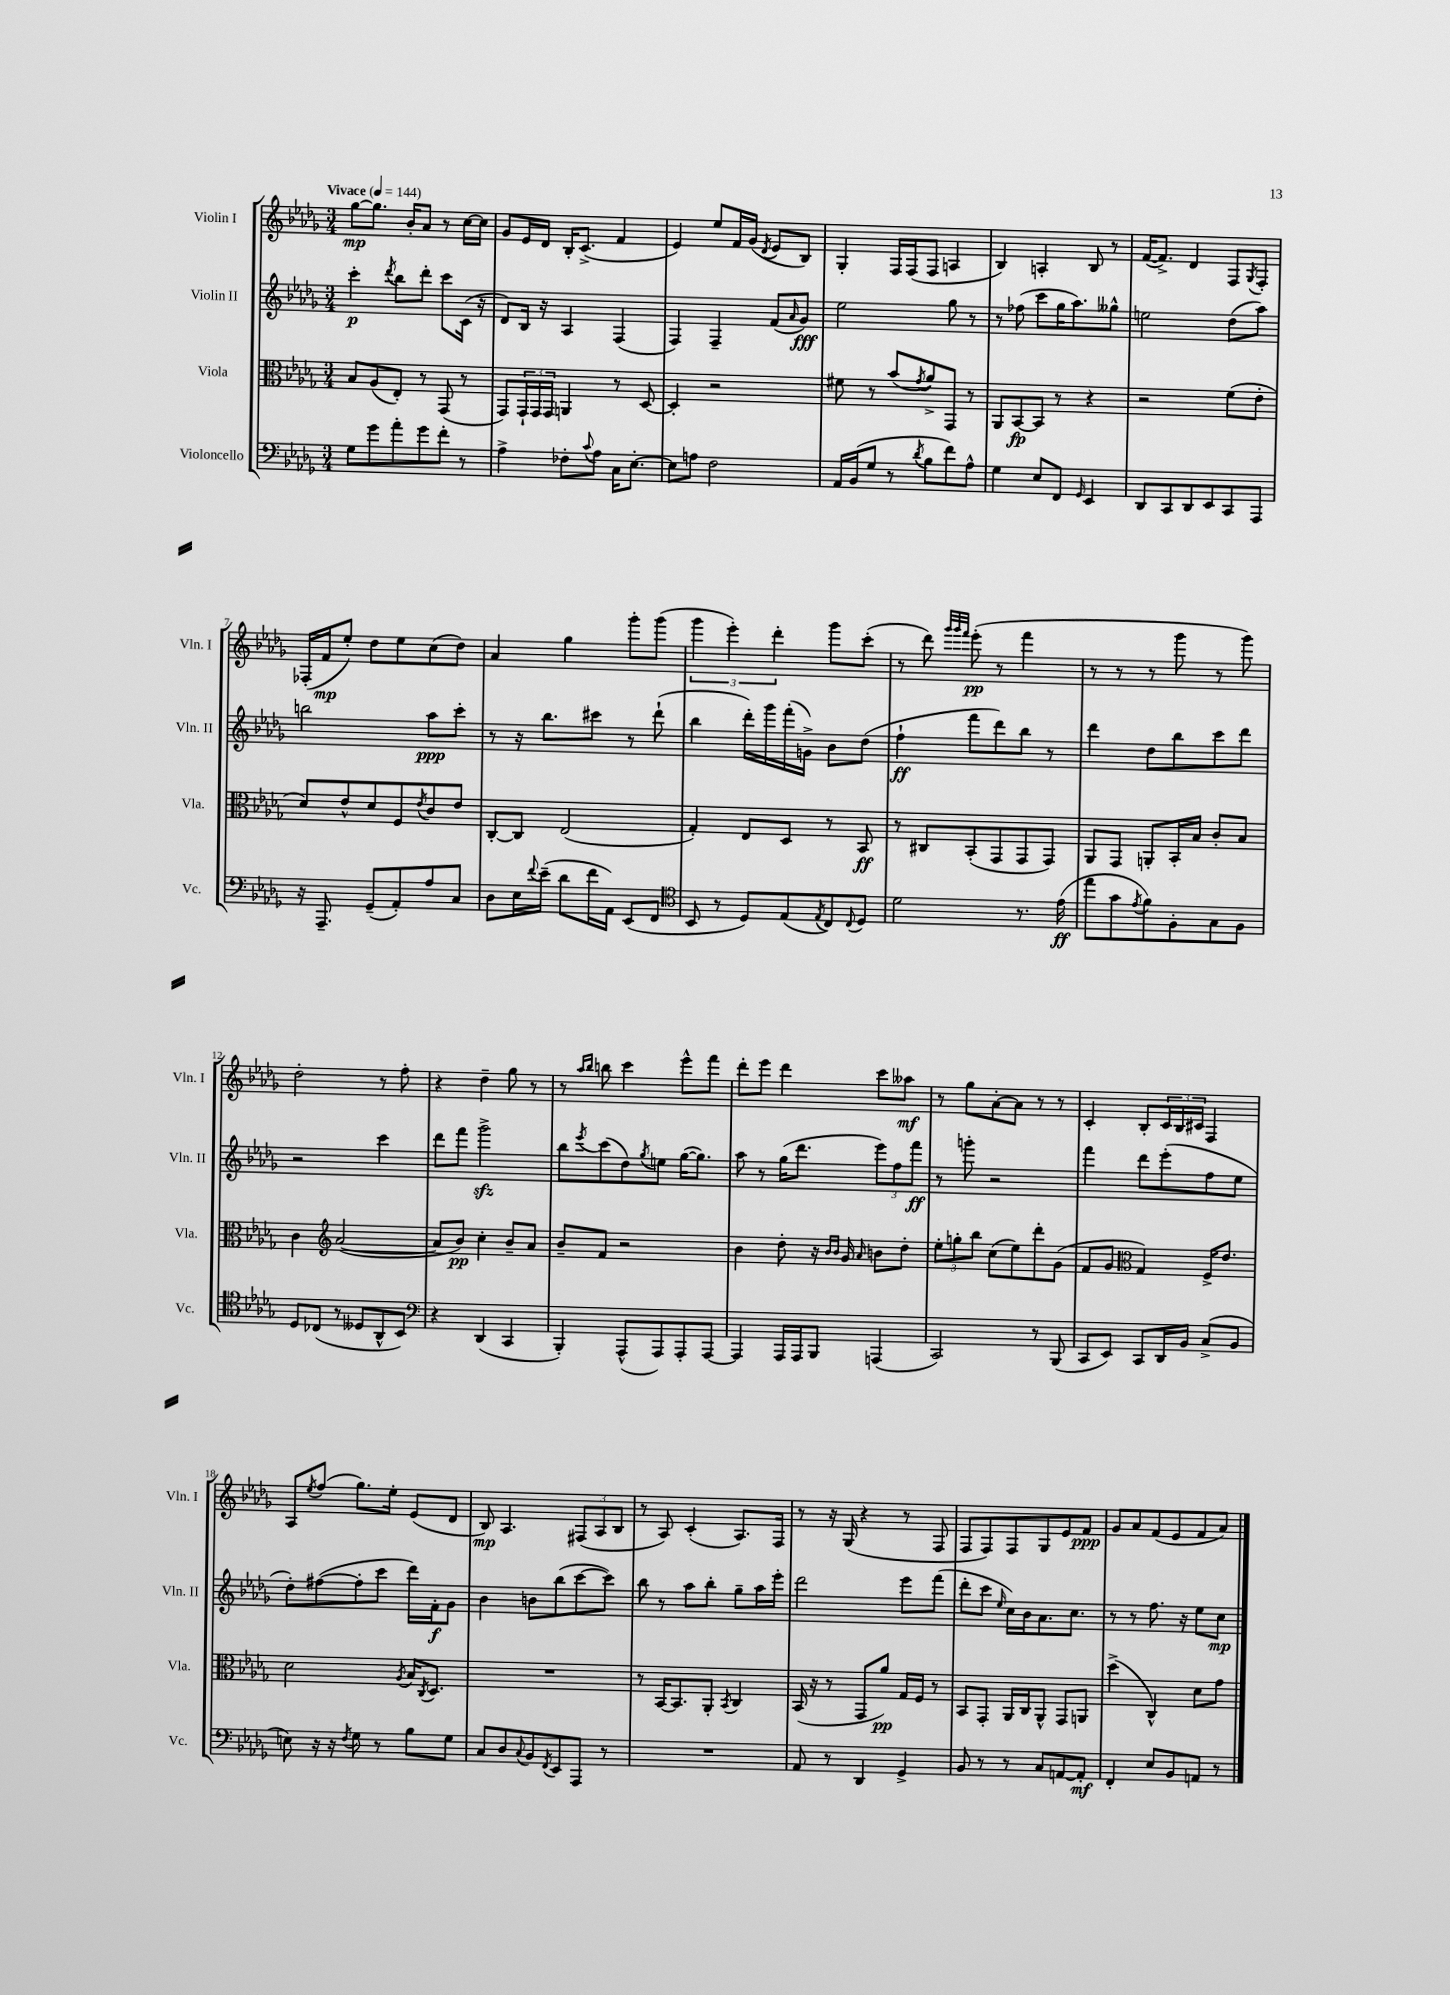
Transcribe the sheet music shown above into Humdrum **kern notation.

**kern	**kern	**kern	**kern
*staff4	*staff3	*staff2	*staff1
*clefF4	*clefC3	*clefG2	*clefG2
*k[b-e-a-d-g-]	*k[b-e-a-d-g-]	*k[b-e-a-d-g-]	*k[b-e-a-d-g-]
*M3/4	*M3/4	*M3/4	*M3/4
*MM144	*MM144	*MM144	*MM144
8G-	8B-	4ccc'	[8gg-
8g-	(8A-	.	8.gg-]
.	.	8qddd-	.
8a-'	8E-')	8bb-	.
.	.	.	16b-'
8g-	8r	8ddd-'	8a-
8f'	(8GG-	8ccc	8r
8r	8r	(16c	[16cc
.	.	16r	16cc]
=	=	=	=
4A-^	8GG-)	8d-)	8g-
.	24GG-`	16B-	16e-
.	24GG-	.	.
.	.	16r	16d-
.	24GG-	.	.
8F-'	4AA	4A-	16B-'
.	.	.	(8.c^
8qqc	.	.	.
8A-	.	.	.
16C	8r	(4F	4f
[8.E-'	.	.	.
.	[8D-	.	.
=	=	=	=
8E-]	4D-']	4F)	4e-)
8A	.	.	.
2F	2r	4F~	8ee-
.	.	.	16f
.	.	.	(16g-
.	.	.	8qd-
.	.	(8f	8e-
.	.	16qqa-	.
.	.	8g-)	8B-)
=	=	=	=
16AA-	8f#	2ee-	4G-'
(16BB-	.	.	.
8G-	8r	.	.
8r	(8b-	.	16F
.	.	.	(16F
8qd-	8qg-	.	.
8B-	8a-^)	.	8F
8f)	8GG-	8gg-	4A
8A-^^	8r	8r	.
=	=	=	=
4G-	8AA-	8r	4B-)
.	[8BB-	(8ff-	.
8E-	8BB-]	8ccc	4A'
8FF	8r	16gg-	.
.	.	8.aa-)	.
16qqGG-	.	.	.
4EE-	4r	.	8B-
.	.	8gg--^^	8r
=	=	=	=
8DD-	2r	2ee	([16f
.	.	.	8.f^])
8CC	.	.	.
8DD-	.	.	4d-
8EE-	.	.	.
8CC	(8f	(8dd-	8F
.	.	.	8qG-
8AAA-	8e-'	8aa-)	8F'
=	=	=	=
16r	8d-)	2bb	(16F-'
8.AAA-~	.	.	16f
.	8e-^^	.	8ee-')
(8GG-~	8d-	.	8dd-
8AA-')	8F	.	8ee-
.	8qe-	.	.
8A-	8c	8aa-	(8cc
8C	8e-	8ccc'	8dd-)
=	=	=	=
8D-	[8C'	8r	4a-
16E-	8C]	16r	.
8qqf	.	.	.
(16e-~	.	8.bb-	.
8d-	(2E-	.	4gg-
16f	.	8ccc#	.
16AA-)	.	.	.
(8EE-	.	8r	8ggg-'
8FF	.	(8ddd-`	(8ggg-
=	=	=	=
*clefC4	*	*	*
8BB-	4G-')	4bb-	6ggg-
8r	.	.	.
.	.	.	6eee-')
8D-)	8E-	16ddd-')	.
.	.	16ggg-	.
.	.	.	6ddd-'
(8E-	8D-	(16fff'	.
.	.	16g^)	.
8qE-	.	.	.
8C)	8r	8b-	8ggg-
8qqC	.	.	.
8D-	8BB-	(8dd-	(8ccc'
=	=	=	=
2d-	8r	4ff`	8r
.	8C#	.	8ddd-)
.	.	.	32qqggg-
.	.	.	32qqggg-
.	.	.	32qqfff
.	(8BB-'	8fff	(8eee-'
.	8GG-	8ddd-)	8r
8.r	8GG-	8bb-	4fff
.	8GG-)	8r	.
(16e-	.	.	.
=	=	=	=
8ee-	8AA-	4ddd-	8r
8g-	8GG-	.	8r
8qe-	.	.	.
8f)	8AA'	8dd-	8r
8F'	16BB-'	8bb-	8ggg-
.	16B-	.	.
8G-	8c'	8ccc	8r
8F	8B-	8ddd-	8ggg-)
=	=	=	=
8D-	4c	2r	2dd-'
(8C-	.	.	.
*	*clefG2	*	*
8r	([2a-	.	.
8D--	.	.	.
8AA-^^	.	4ccc	8r
8BB-)	.	.	8ff'
=	=	=	=
*clefF4	*	*	*
4r	8a-]	8ddd-	4r
.	8b-)	8fff	.
(4DD-	4cc'	2ggg-^	4dd-~
4CC	8b-~	.	8gg-
.	8a-	.	8r
=	=	=	=
4BBB-')	8b-~	8bb-	8r
.	.	.	16qqaa-
.	.	8qeee-	16qqbb-
.	8f	(8ccc	8bb
(8AAA-^^	2r	8dd-)	4ccc
.	.	8qgg-	.
8AAA-)	.	8ee	.
8AAA-'	.	([16gg-	8eee-^^
.	.	8.gg-])	.
[8AAA-	.	.	8fff
=	=	=	=
4AAA-]	4b-	8aa-	8ddd-'
.	.	8r	8eee-
16AAA-	8dd-'	(16gg-	4ddd-
16AAA-	.	8.ddd-	.
8BBB-	16r	.	.
.	16qqb-	.	.
.	16qqb-	.	.
.	16g-	.	.
.	16qqa-	.	.
(4AAA	8b	12eee-)	8ccc
.	.	12ff	.
.	8dd-'	.	8aa--
.	.	12fff	.
=	=	=	=
2CC)	12ee-'	8r	8r
.	12gg'	.	.
.	.	8ggg'	8gg-
.	12bb-	.	.
.	(8cc	2r	[8a-'
.	8ee-)	.	8a-]
8r	8ddd-'	.	8r
(8BBB-	(8g-	.	8r
=	=	=	=
8CC	8f	4fff	4c'
8EE-)	8g-	.	.
*	*clefC3	*	*
8CC	4G-)	8ddd-	8B-'
16DD-	.	(8eee-'	24c
.	.	.	24B-
16BB-	.	.	.
.	.	.	24c#
(8C^	16F^	8ff	4F
.	8.e-	.	.
8BB-	.	8ee-	.
=	=	=	=
8E)	2d-	8dd-')	8A-
.	.	.	8qee-
16r	.	([8ff#	(8ff
16r	.	.	.
8qF	.	.	.
8G-	.	8ff#']	8.gg-)
8r	.	8ccc	.
.	.	.	16ee-'
.	8qA-	.	.
8B-	16B-	16ddd-)	(8e-
.	8qC	.	.
.	8.D-	16f'	.
8G-	.	8g-	8d-
=	=	=	=
8C	2.r	4b-	8B-)
8D-	.	.	4.A-
8qqC	.	.	.
8BB-	.	8b	.
8qFF	.	.	.
8EE-	.	(8bb-	.
8AAA-	.	[8ccc	(12F#
.	.	.	12A-
8r	.	8ccc])	.
.	.	.	12B-
=	=	=	=
2.r	8r	8bb-	8r
.	[16BB-	8r	8A-)
.	8.BB-]	.	.
.	.	8aa-	(4c'
.	8AA-'	8bb-'	.
.	8qBB-	.	.
.	4C	8gg-~	8.A-)
.	.	16aa-	.
.	.	16eee-'	16F
=	=	=	=
8AA-	(16BB-	2ddd-	8r
.	16r	.	.
8r	8r	.	16r
.	.	.	(16G-
4DD-	8GG-	.	4r
.	8a-)	.	.
4GG-^	16G-	8eee-	8r
.	16F	.	.
.	8r	(8fff	8F
=	=	=	=
8BB-	8BB-	8ddd-'	8F
8r	8GG-'	8ccc	8F)
.	.	16qqee-	.
8r	16AA-	16cc)	8F
.	16C	16b-	.
8C	8AA-^^	8.a-	8G-
[8AA	8GG-	.	8e-
.	.	8.cc	.
8AA']	8AA	.	8f
=	=	=	=
4FF'	(4dd-^	8r	8g-
.	.	8r	8a-
8E-	4C^^)	8.ff	(8f
8BB-	.	.	8e-
.	.	16r	.
8AA	8d-	8ee-	8f
8r	8g-	8cc	8a-)
==	==	==	==
*-	*-	*-	*-
